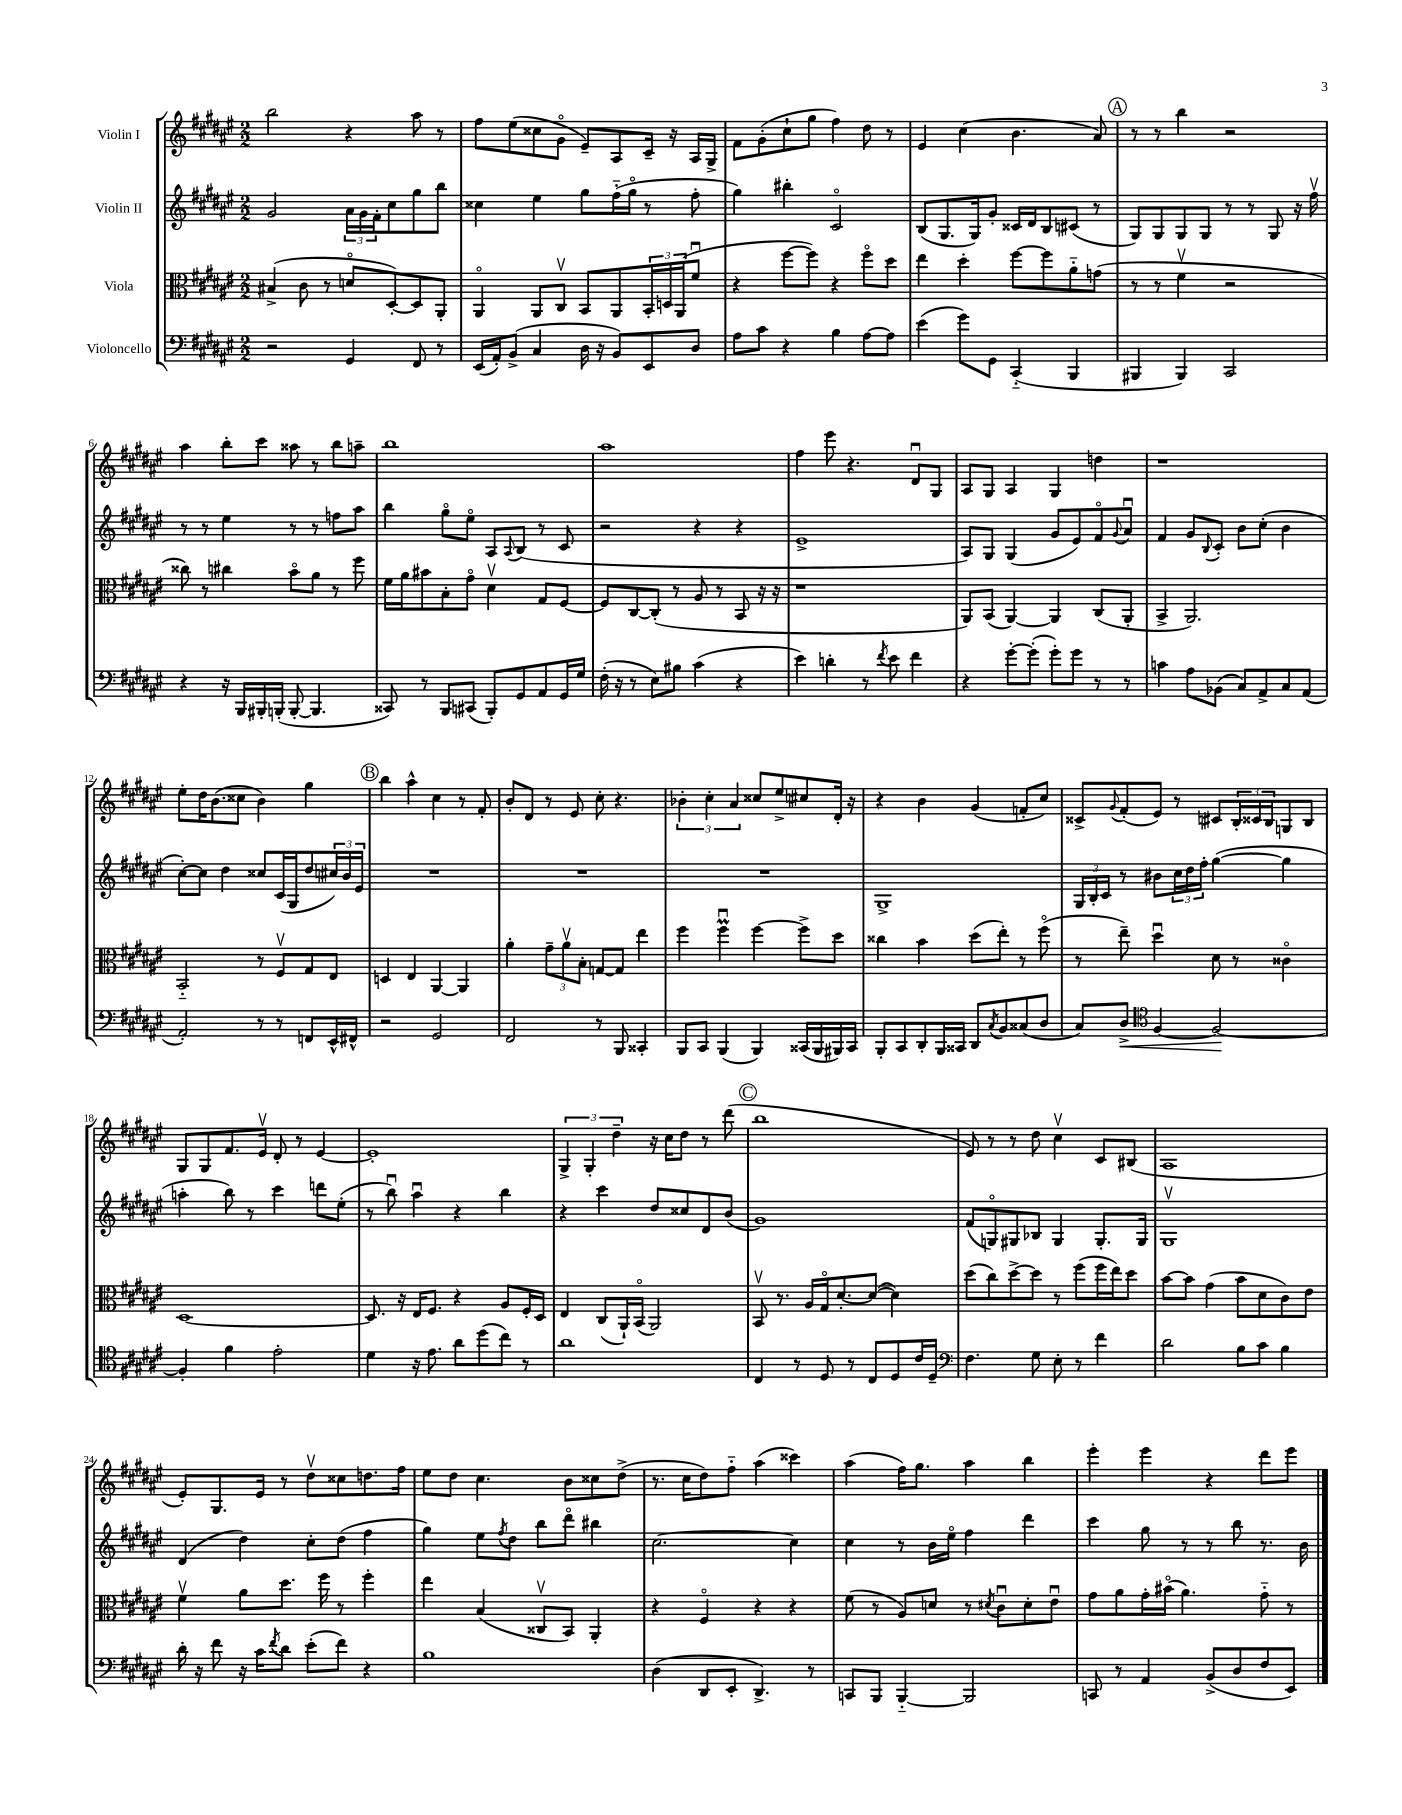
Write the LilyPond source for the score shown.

<<
\new StaffGroup <<
\new Staff = "s0" \with { instrumentName = "Violin I" } {
    \clef treble \key fis \major \numericTimeSignature \time 2/2
    b''2 r4 ais''8 r8 |
    fis''8 eis''8( cisis''8 gis'8\flageolet eis'8--) ais8 cis'16-- r16 ais16 gis16-> |
    fis'8 gis'8-.( cis''8-! gis''8 fis''4) dis''8 r8 |
    eis'4 cis''4( b'4. ais'8) |
    \mark \markup { \circle "A" } r8 r8 b''4 r2 |
    ais''4 b''8-. cis'''8 aisis''8 r8 b''8 a''8-- |
    b''1 |
    ais''1 |
    fis''4 eis'''8 r4. dis'8\downbow gis8 |
    ais8 gis8 ais4 gis4 d''4 |
    r1 |
    eis''8-. dis''16 b'8.( cisis''8 b'4) gis''4 |
    \mark \markup { \circle "B" } b''4 ais''4-^ cis''4 r8 fis'8-. |
    b'8-. dis'8 r8 eis'8 cis''8-. r4. |
    \tuplet 3/2 { bes'4-. cis''4-. ais'4 } cisis''8 eis''8-> cis''8 dis'16-. r16 |
    r4 b'4 gis'4( f'8-. cis''8) |
    cisis'8-> \appoggiatura { gis'8 } fis'8-.( eis'8) r8 cis'8 \tuplet 3/2 { b16-. cisis'16 b16 } g8 b8 |
    gis8 gis8 fis'8. eis'16\upbow dis'8-. r8 eis'4~ |
    eis'1-. |
    \tuplet 3/2 { gis4-> gis4-. dis''4-- } r16 cis''16 dis''8 r8 dis'''8( |
    \mark \markup { \circle "C" } b''1 |
    eis'8) r8 r8 dis''8 cis''4\upbow cis'8 bis8( |
    ais1 |
    eis'8-.) gis8. eis'16 r8 dis''8\upbow cisis''8 d''8. fis''16 |
    eis''8 dis''8 cis''4. b'8 cisis''8 dis''8->( |
    r8. cis''16 dis''8) fis''8-_ ais''4( cisis'''4) |
    ais''4( fis''16) gis''8. ais''4 b''4 |
    eis'''4-. eis'''4 r4 dis'''8 eis'''8 \bar "|." |
}
\new Staff = "s1" \with { instrumentName = "Violin II" } {
    \clef treble \key fis \major \numericTimeSignature \time 2/2
    gis'2 \tuplet 3/2 { ais'16 gis'16 fis'16-. } cis''8 gis''8 b''8 |
    cisis''4 eis''4 gis''8 fis''16-_( gis''16\flageolet r8 fis''8-. |
    gis''4) bis''4-. cis'2\flageolet |
    b8( gis8. gis16) gis'8-. cisis'16 dis'16 b8 cis'8( r8 |
    \mark \markup { \circle "A" } gis8) gis8 gis8 gis8 r8 r8 gis8 r16 fis''16\upbow |
    r8 r8 eis''4 r8 r8 f''8 ais''8 |
    b''4 gis''8\flageolet eis''8\flageolet ais8 \appoggiatura { ais8 } b8( r8 cis'8 |
    r2 r4 r4 |
    eis'1-> |
    ais8) gis8 gis4( gis'8 eis'8) fis'8\flageolet \appoggiatura { gis'8 } ais'8\downbow |
    fis'4 gis'8 \appoggiatura { b8 } cis'8-. b'8 cis''8-.( b'4 |
    cis''8~-.) cis''8 dis''4 cisis''8 cis'16( gis16 dis''8 \tuplet 3/2 { cis''16) b'16 eis'16 } |
    \mark \markup { \circle "B" } R1 |
    R1 |
    R1 |
    gis1-> |
    \tuplet 3/2 { gis16 b16-. cis'16 } r8 bis'8 \tuplet 3/2 { cis''16 dis''16 fis''16-. } gis''4~( gis''4 |
    a''4-. b''8) r8 cis'''4 d'''8 eis''8-.( |
    r8 b''8\downbow) ais''4\downbow r4 b''4 |
    r4 cis'''4 dis''8 cisis''8 dis'8 b'8( |
    \mark \markup { \circle "C" } gis'1) |
    fis'8( g8\flageolet) gis8 bes8 gis4 gis8.-. gis16 |
    gis1\upbow |
    dis'4( dis''4) cis''8-. dis''8( fis''4 |
    gis''4) eis''8 \acciaccatura { fis''8 } dis''8 b''8 dis'''8\flageolet bis''4 |
    cis''2.~ cis''4 |
    cis''4 r8 b'16 eis''16\flageolet fis''4 dis'''4 |
    cis'''4 gis''8 r8 r8 b''8 r8. b'16 \bar "|." |
}
\new Staff = "s2" \with { instrumentName = "Viola" } {
    \clef alto \key fis \major \numericTimeSignature \time 2/2
    bis4->( cis'8 r8 d'8\flageolet dis8~-.) dis8 ais,8-. |
    ais,4\flageolet ais,8 cis8\upbow b,8 ais,8 \tuplet 3/2 { b,16-. d16 ais,16( } fis'8\downbow |
    r4 fis''8~ fis''8) r4 fis''8\flageolet dis''8 |
    eis''4 dis''4-. fis''8~ fis''8 ais'8-_ g'8( |
    \mark \markup { \circle "A" } r8 r8 fis'4\upbow r2 |
    cisis''8) r8 cis''4 b'8\flageolet ais'8 r8 fis''8 |
    fis'16 ais'16 bis'8 b8-. gis'8\flageolet dis'4\upbow gis8 fis8~ |
    fis8 cis8~ cis8-.( r8 ais8 r8 b,8 r16 r16 |
    r1 |
    ais,8) b,8( ais,4~) ais,4 cis8( ais,8-. |
    b,4-> ais,2.) |
    b,2-_ r8 fis8\upbow gis8 eis8 |
    \mark \markup { \circle "B" } d4 eis4 ais,4~ ais,4 |
    ais'4-. \tuplet 3/2 { gis'8-- ais'8\upbow b8-. } g8~ g8 eis''4 |
    fis''4 fis''4\downbow\prall fis''4~ fis''8-> dis''8 |
    cisis''4 b'4 dis''8( eis''8-.) r8 fis''8\flageolet( |
    r8 eis''8--) dis''4\downbow dis'8 r8 cisis'4\flageolet |
    dis1~ |
    dis8. r16 eis16 fis8. r4 ais8 fis16-. dis16 |
    eis4 cis8( ais,16-!) b,16\flageolet( ais,2) |
    \mark \markup { \circle "C" } b,8\upbow r8. ais16 gis16\flageolet dis'8.~-. dis'8~( dis'4) |
    dis''8( cis''8) dis''8~-> dis''8 r8 fis''8( fis''16 eis''16) dis''8 |
    b'8~ b'8 gis'4( b'8 dis'8 cis'8) eis'8 |
    fis'4\upbow ais'8 dis''8. fis''16 r8 fis''4-. |
    eis''4 b4( cisis8\upbow b,8) ais,4-. |
    r4 fis4\flageolet r4 r4 |
    fis'8( r8 ais8) d'8 r8 \acciaccatura { dis'8 } cis'8\downbow dis'8-. eis'8\downbow |
    gis'8 ais'8 gis'16-. bis'16\flageolet( ais'4.) gis'8-_ r8 \bar "|." |
}
\new Staff = "s3" \with { instrumentName = "Violoncello" } {
    \clef bass \key fis \major \numericTimeSignature \time 2/2
    r2 gis,4 fis,8 r8 |
    eis,16( ais,16-.) b,8->( cis4 dis16 r16 b,8) eis,8 dis8 |
    ais8 cis'8 r4 b4 ais8~ ais8 |
    eis'4( gis'8) gis,8 cis,4-_( b,,4 |
    \mark \markup { \circle "A" } bis,,4 bis,,4) cis,2 |
    r4 r16 b,,16 bis,,16-. b,,16-.( b,,8~-. b,,4. |
    cisis,8) r8 b,,8 cis,8( b,,8-.) gis,8 ais,8 gis,16 gis16 |
    fis16-.( r16 r8 eis8) bis8 cis'4( r4 |
    eis'4) d'4-. r8 \acciaccatura { fis'8 } eis'8 fis'4 |
    r4 gis'8~-. gis'8-.( gis'8-.) gis'8 r8 r8 |
    c'4 ais8 bes,8( cis8) ais,8-> cis8 ais,8( |
    ais,2-.) r8 r8 f,8 eis,16-^ fis,16-^ |
    \mark \markup { \circle "B" } r2 gis,2 |
    fis,2 r8 b,,8 cisis,4-. |
    b,,8 cis,8 b,,4( b,,4) cisis,16( b,,16 bis,,16) cisis,16 |
    b,,8-. cis,8 dis,8-. b,,16 cisis,16 dis,8 \acciaccatura { cis8 } b,8 cisis8( dis8 |
    cis8) dis8->\< \clef tenor fis4~ fis2~\! |
    fis4-. fis'4 eis'2-. |
    dis'4 r16 eis'8. ais'8 dis''8( cis''8) r8 |
    ais'1 |
    \mark \markup { \circle "C" } cis4 r8 dis8 r8 cis8 dis8 cis'16 dis16-- |
    \clef bass fis4. gis8 eis8-. r8 fis'4 |
    dis'2 b8 cis'8 b4 |
    dis'16-. r16 fis'8 r16 cis'16 \acciaccatura { fis'8 } dis'8 eis'8-.( fis'8) r4 |
    b1 |
    dis4( dis,8 eis,8-. dis,4.->) r8 |
    c,8 b,,8 b,,4~-_ b,,2 |
    c,8 r8 ais,4 b,8->( dis8 fis8 eis,8) \bar "|." |
}
>>
>>
